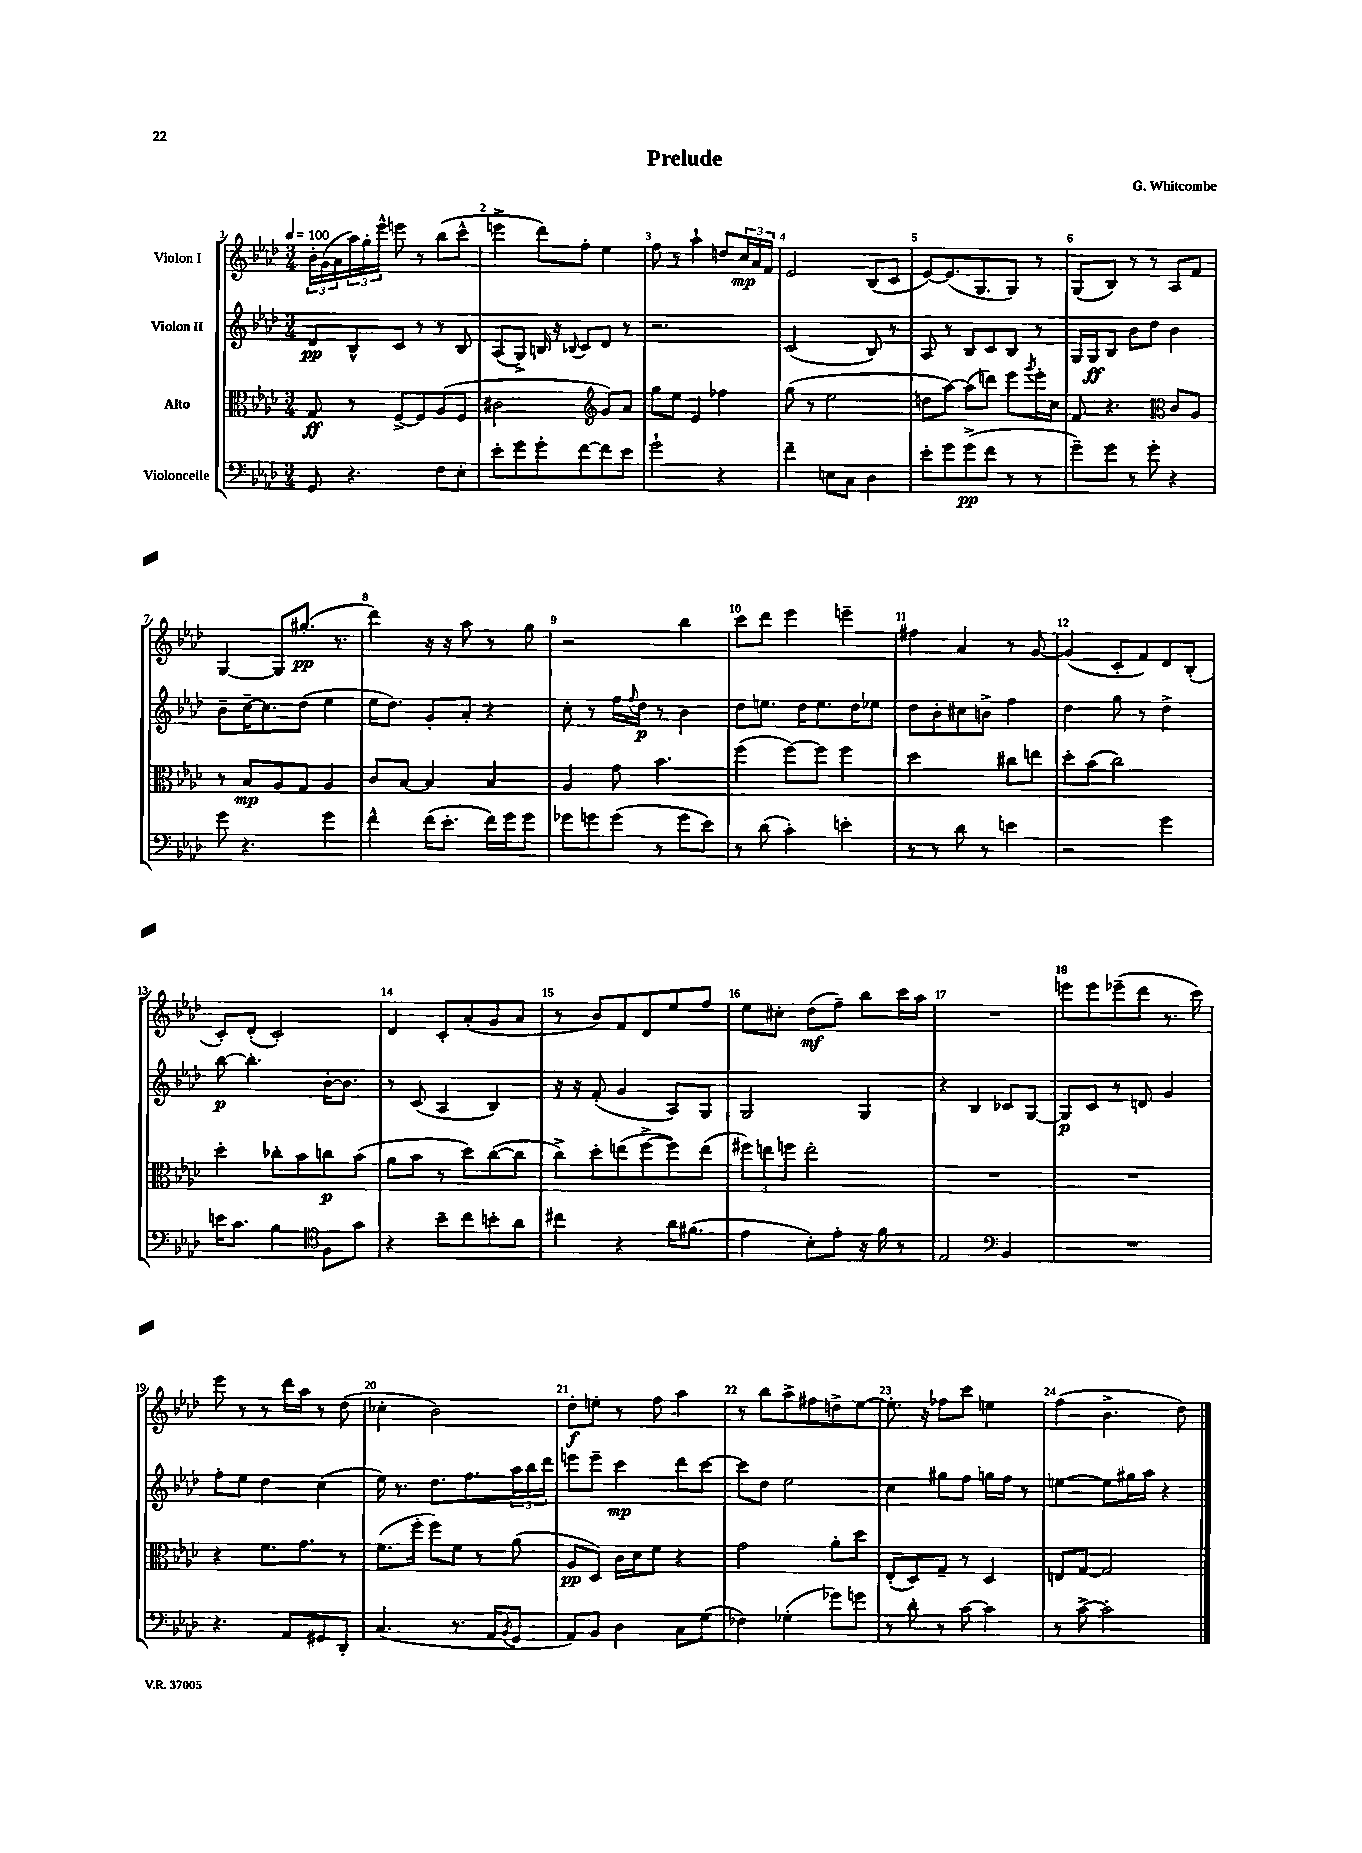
\header { title = "Prelude" composer = "G. Whitcombe" }
<<
\new StaffGroup <<
\new Staff = "s0" \with { instrumentName = "Violon I" } {
    \clef treble \key aes \major \numericTimeSignature \time 3/4 \tempo 4 = 100
    \tuplet 3/2 { bes'16-. g'16( aes'16 } \tuplet 3/2 { aes''16) g''16-. ees'''16-^ } e'''8 r8 bes''8( c'''8-^ |
    e'''4-> des'''8) f''8-. ees''4 |
    f''8 r8 aes''4-! d''8 \tuplet 3/2 { c''16\mp aes'16 f'16 } |
    ees'2 bes8( c'8 |
    ees'8~) ees'8.( g8. g8) r8 |
    g8( bes8) r8 r8 aes8 f'8 |
    g4~ g8 gis''8.-.\pp( r8. |
    des'''4) r16 r16 aes''8 r8 g''8 |
    r2 bes''4 |
    c'''8 des'''8 ees'''4 e'''4-- |
    fis''4 aes'4 r8 g'8~ |
    g'4( c'8-. f'8) des'8 bes8-.( |
    c'8-.) des'8-.( c'2-.) |
    des'4 c'8-. aes'8-.( g'8 aes'8 |
    r8 bes'8) f'8 des'8 ees''8 f''8 |
    ees''8 cis''8-. des''8\mf( f''8--) bes''8 c'''16 aes''16 |
    R2. |
    e'''8 e'''8 ees'''8--( des'''8 r8. c'''16) |
    ees'''8 r8 r8 des'''16 aes''16 r8 des''8( |
    ces''4-. bes'2) |
    des''8-.\f e''8-. r8 f''8 aes''4 |
    r8 bes''8 aes''8-> fis''8 d''8-> ees''8~ |
    ees''8.-. r16 fes''8 c'''8 e''4 |
    f''4( bes'4.-> des''8) \bar "|." |
}
\new Staff = "s1" \with { instrumentName = "Violon II" } {
    \clef treble \key aes \major \numericTimeSignature \time 3/4
    des'8\pp bes8-^ c'8 r8 r8 bes8 |
    aes8( g8->) b16 r16 \appoggiatura { bes8 } c'8 des'8 r8 |
    r2. |
    c'2( bes8) r8 |
    aes8 r8 bes8 c'8 bes8 r8 |
    g16 g16\ff bes8 bes'8 des''8 bes'4 |
    bes'8-- c''16~-- c''8. des''8( ees''4 |
    ees''16 des''8.) g'8-. aes'8-. r4 |
    c''8-. r8 f''16 \appoggiatura { f''8 } des''16\p r8 bes'4 |
    des''8 e''8. des''16 e''8. des''16 ees''8 |
    des''8 bes'8-. cis''8 b'8-> f''4 |
    des''4 g''8 r8 des''4-> |
    bes''8~\p bes''4.-. bes'16~-. bes'8. |
    r8 c'8( aes4 bes4) |
    r16 r16 f'8-.( g'4 aes8) g8 |
    g2 g4 |
    r4 bes4 ces'8 g8~ |
    g8\p c'8 r8 d'8 g'4 |
    f''8-. ees''8 des''4 c''4( |
    ees''16) r8. des''8. f''8. \tuplet 3/2 { aes''16 bes''16 des'''16 } |
    e'''8 e'''8-- c'''4\mp des'''8 c'''8~ |
    c'''8 des''8 ees''2 |
    c''4 gis''8 f''8 g''16 f''16 r8 |
    e''4~ e''8 gis''16 aes''16 r4 \bar "|." |
}
\new Staff = "s2" \with { instrumentName = "Alto" } {
    \clef alto \key aes \major \numericTimeSignature \time 3/4
    g8\ff r8 f8~-> f8 aes8( f8 |
    cis'2 \clef treble g'8) aes'8 |
    g''8 ees''8 ees'4 fes''4 |
    g''8( r8 ees''2 |
    d''8 aes''8~) aes''8( d'''8) ees'''8 \acciaccatura { g'''8 } ees'''16-. c''16 |
    f'8 r4. \clef alto c'8 aes8 |
    r8 bes8\mp aes8 g8 aes4 |
    c'8 bes8~ bes4 bes4 |
    aes4 g'8 bes'4. |
    f''4( f''8~) f''8 f''4 |
    des''2 cis''8 e''8 |
    des''8-. bes'8( c''2) |
    des''4-. ces''8-. bes'8 c''8\p bes'8( |
    aes'8 bes'8 r8 des''8) c''8~( c''8 |
    c''8->) des''8-. e''8( f''8~-> f''8) e''8( |
    \tuplet 3/2 { fis''8) e''8 f''8 } e''2-. |
    R2. |
    R2. |
    r4 f'8. g'8. r8 |
    f'8.( f''16-. f''8) f'8 r8 aes'8( |
    aes8\pp des8) c'16 des'16 f'8 r4 |
    g'2 aes'8-. des''8 |
    ees8-.( des8) g8-- r8 des4 |
    e8 g8~ g2 \bar "|." |
}
\new Staff = "s3" \with { instrumentName = "Violoncelle" } {
    \clef bass \key aes \major \numericTimeSignature \time 3/4
    g,8 r4. f8 ees8-. |
    ees'8-. g'8 g'8-. f'8~ f'8 ees'8 |
    g'2-! r4 |
    f'4-- e8 c8 des4 |
    ees'8-. g'8 g'8->\pp( f'8 r8 r8 |
    g'8--) g'8 r8 g'8-. r4 |
    g'8 r4. g'4 |
    f'4-^ f'16( ees'8.-. f'16) g'16 g'8 |
    ges'8 g'8 g'8( r8 g'8 ees'8) |
    r8 des'8( c'4-.) e'4-. |
    r8 r8 des'8 r8 e'4 |
    r2 g'4 |
    e'16 c'8. bes4 \clef tenor f8 g'8 |
    r4 bes'8-- c''8 b'8-. aes'8 |
    cis''4 r4 aes'16 fis'8.( |
    ees'4 bes8-.) ees'8-. r16 f'16 r8 |
    ees2 \clef bass bes,4 |
    R2. |
    r4. aes,8 gis,8 des,8-. |
    c4.( r8. aes,16 \acciaccatura { bes,8 } g,8 |
    aes,8) bes,8 des4 c8 g8( |
    fes4) ges4-.( ges'8) g'8 |
    r8 des'8-. r8 c'8~ c'4 |
    r8 c'8~-> c'2-. \bar "|." |
}
>>
>>
\layout { \context { \Score \override BarNumber.break-visibility = ##(#f #t #t) barNumberVisibility = #all-bar-numbers-visible } }
